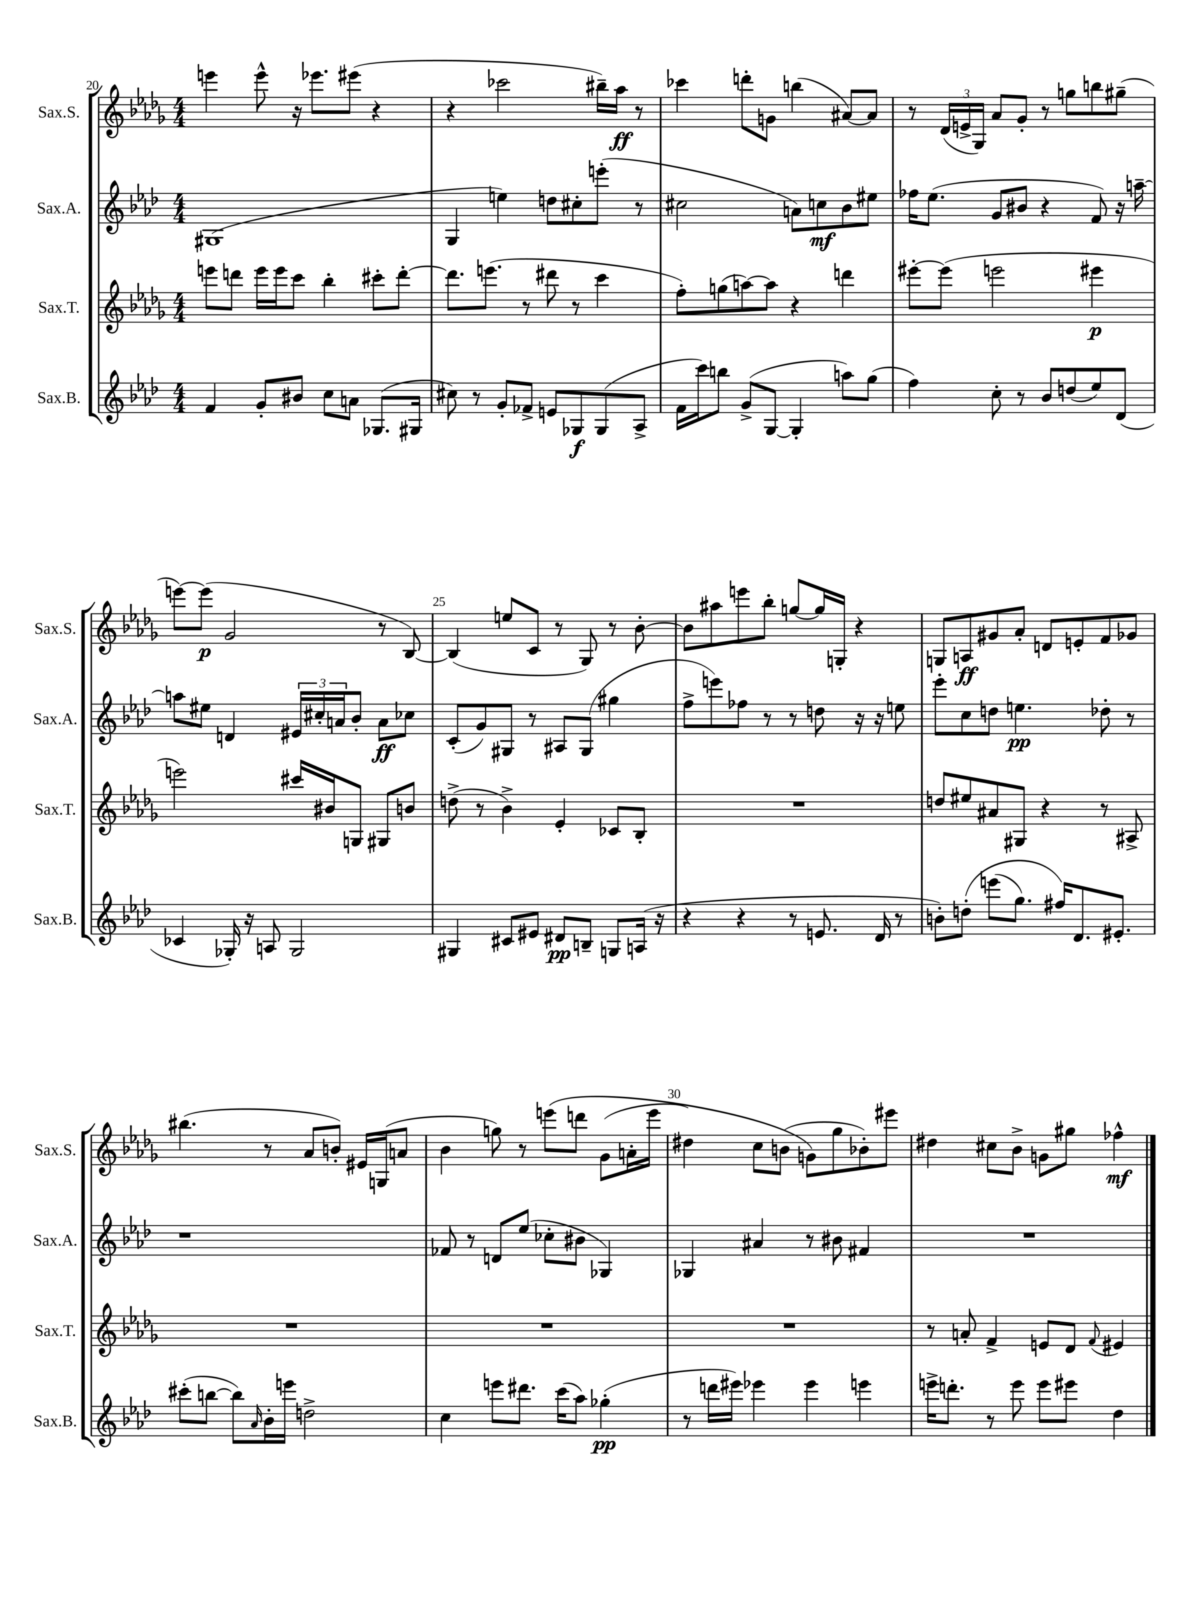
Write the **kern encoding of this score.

**kern	**dynam	**kern	**dynam	**kern	**dynam	**kern	**dynam
*part4	*part4	*part3	*part3	*part2	*part2	*part1	*part1
*staff4	*staff4	*staff3	*staff3	*staff2	*staff2	*staff1	*staff1
*I"Sax.B.	*	*I"Sax.T.	*	*I"Sax.A.	*	*I"Sax.S.	*
*I'Sax.B.	*	*I'Sax.T.	*	*I'Sax.A.	*	*I'Sax.S.	*
*clefG2	*	*clefG2	*	*clefG2	*	*clefG2	*
*k[b-e-a-d-]	*	*k[b-e-a-d-g-]	*	*k[b-e-a-d-]	*	*k[b-e-a-d-g-]	*
*M4/4	*	*M4/4	*	*M4/4	*	*M4/4	*
=20	=20	=20	=20	=20	=20	=20	=20
4f/	.	8eeen\L	.	(1G#X	.	4eeen\	.
.	.	8dddn\J	.	.	.	.	.
8g'/L	.	16eee\LL	.	.	.	8eee^^\	.
.	.	16eee\J	.	.	.	.	.
8b#X/J	.	8ccc\J	.	.	.	16r	.
.	.	.	.	.	.	8.eee-X\L	.
8cc\L	.	4bb-'\	.	.	.	.	.
8an\J	.	.	.	.	.	(8eee#X\J	.
(8.G-X/L	.	8ccc#X'\L	.	.	.	4r	.
.	.	[8ddd'\J	.	.	.	.	.
16G#X/Jk	.	.	.	.	.	.	.
=21	=21	=21	=21	=21	=21	=21	=21
8cc#X\)	.	8.ddd\L]	.	4G/	.	4r	.
8r	.	.	.	.	.	.	.
.	.	(8.eeen\J	.	.	.	.	.
8g'/L	.	.	.	4een\)	.	2ccc-X\	.
8f-X^/J	.	8r	.	.	.	.	.
8en/L	.	8ddd#X\	.	8ddn\L	.	.	.
8G-X/	f	8r	.	8cc#X'\	.	.	.
(8G-/	.	4ccc\	.	(8eeen'\J	.	16bb#X~\LL)	.
.	.	.	.	.	.	16aa-\JJ	ff
8A-^/J	.	.	.	8r	.	8r	.
=22	=22	=22	=22	=22	=22	=22	=22
16f\LL	.	8ff'\L)	.	2cc#X\	.	4ccc-X\	.
16ccc\J)	.	.	.	.	.	.	.
8bbn\J	.	(8ggn\	.	.	.	.	.
(8g^/L	.	[8aan\)	.	.	.	8dddn'\L	.
[8G/J	.	8aa\J]	.	.	.	8gn\J	.
4G'/]	.	4r	.	8an\L)	.	(4bbn\	.
.	.	.	.	8ccn\	mf	.	.
8aan\L)	.	4dddn\	.	8b-\	.	[8a#X/L)	.
(8gg\J	.	.	.	8ee#X\J	.	8a#/J]	.
=23	=23	=23	=23	=23	=23	=23	=23
4ff\)	.	[8eee#X'\L	.	16ff-X\KL	.	8r	.
.	.	.	.	(8.ee-\J	.	.	.
.	.	(8eee#\J]	.	.	.	(24d-/LL	.
.	.	.	.	.	.	24en^/	.
.	.	.	.	.	.	24G-/JJ)	.
8cc'\	.	2eeen\	.	8g/L	.	8a-/L	.
8r	.	.	.	8b#X/J	.	8g-'/J	.
8b-/L	.	.	.	4r	.	8r	.
(8ddn/	.	.	.	.	.	8ggn\L	.
8ee-/)	.	4eee#X\	p	8f/)	.	8bbn\	.
(8d-/J	.	.	.	16r	.	(8gg#X~\J	.
.	.	.	.	[16aan~\	.	.	.
!!LO:LB:g=z
=24	=24	=24	=24	=24	=24	=24	=24
4c-X/	.	2eeen\)	.	8aan\L]	.	[8eeen\L)	.
.	.	.	.	8ee#X\J	.	(8eee\J]	p
16G-X'/)	.	.	.	4dn/	.	2g-/	.
16r	.	.	.	.	.	.	.
8An/	.	.	.	.	.	.	.
2G-/	.	16ccc#X/LL	.	24e#X/LL	.	.	.
.	.	.	.	24cc#X'/	.	.	.
.	.	16b#X/J	.	.	.	.	.
.	.	.	.	24an/J	.	.	.
.	.	8Gn/J	.	8b-'/J	.	.	.
.	.	8G#X/L	.	8a\L	ff	8r	.
.	.	8bn/J	.	8cc-X\J	.	[8B-/)	.
=25	=25	=25	=25	=25	=25	=25	=25
4G#X/	.	(8ddn^\	.	(8c'/L	.	(4B-/]	.
.	.	8r	.	8g/)	.	.	.
8c#X/L	.	4b-^\)	.	8G#X/J	.	8een/L	.
8e#X/J	.	.	.	8r	.	8c/J	.
8d#X/L	pp	4e-'/	.	8A#X/L	.	8r	.
8Bn~/J	.	.	.	(8G#/J	.	8G-/)	.
8Gn/L	.	8c-X/L	.	4gg#X\	.	8r	.
(16An/Jk	.	8B-'/J	.	.	.	[8b-'\	.
16r	.	.	.	.	.	.	.
=26	=26	=26	=26	=26	=26	=26	=26
4r	.	1r	.	8ff^\L	.	8b-\L]	.
.	.	.	.	8eeen\)	.	8aa#X\	.
4r	.	.	.	8ff-X\J	.	8eeen\	.
.	.	.	.	8r	.	8bb-'\J	.
8r	.	.	.	8r	.	[8ggn/L	.
8.en/	.	.	.	8ddn\	.	16gg/L]	.
.	.	.	.	.	.	16Gn'/JJ	.
.	.	.	.	16r	.	4r	.
16d-/	.	.	.	16r	.	.	.
8r	.	.	.	8een\	.	.	.
=27	=27	=27	=27	=27	=27	=27	=27
8bn'\L)	.	8ddn/L	.	8eee-'\L	.	8Gn/L	.
(8ddn'\J	.	8ee#X/	.	8cc\	.	8An/	ff
(8eeen\L	.	8a#X/	.	8ddn\J	.	8g#X/	.
8.gg\J)	.	8G#X/J	.	4.een\	pp	8a-'/J	.
.	.	4r	.	.	.	8dn/L	.
16ff#X/KL)	.	.	.	.	.	.	.
8.d-/	.	.	.	.	.	8en'/	.
.	.	8r	.	8dd-X'\	.	8f/	.
8.e#X'/J	.	.	.	.	.	.	.
.	.	8A#X^/	.	8r	.	8g-X/J	.
!!LO:LB:g=z
=28	=28	=28	=28	=28	=28	=28	=28
(8ccc#X'\L	.	1r	.	1r	.	(4.bb#X\	.
[8bbn\J	.	.	.	.	.	.	.
8bb\L])	.	.	.	.	.	.	.
16qqa-/	.	.	.	.	.	.	.
16b-'\L	.	.	.	.	.	8r	.
16eeen\JJ	.	.	.	.	.	.	.
2ddn^\	.	.	.	.	.	8a-/L	.
.	.	.	.	.	.	8bn'/J)	.
.	.	.	.	.	.	16e#X/LL	.
.	.	.	.	.	.	(16Gn/J	.
.	.	.	.	.	.	8an/J	.
=29	=29	=29	=29	=29	=29	=29	=29
4cc\	.	1r	.	8f-X/	.	4b-\	.
.	.	.	.	8r	.	.	.
8eeen\L	.	.	.	8dn/L	.	8ggn\)	.
8.ddd#X\J	.	.	.	(8ee-/J	.	8r	.
.	.	.	.	8cc-X'\L	.	(8eeen\L	.
(16ccc\KL	.	.	.	.	.	.	.
8aa-\J)	.	.	.	8b#X\J	.	8dddn\J	.
(4gg-X'\	pp	.	.	4G-X/)	.	(8g-\L	.
.	.	.	.	.	.	16an'\L	.
.	.	.	.	.	.	16eee\JJ	.
=30	=30	=30	=30	=30	=30	=30	=30
8r	.	1r	.	4G-X/	.	4dd#X\)	.
16dddn\LL	.	.	.	.	.	.	.
16eee#X\JJ)	.	.	.	.	.	.	.
4eee-X\	.	.	.	4a#X/	.	8cc\L	.
.	.	.	.	.	.	(8bn\J	.
4eee-\	.	.	.	8r	.	8gn\L)	.
.	.	.	.	8b#X\	.	8gg-\	.
4eeen\	.	.	.	4f#X/	.	8b-X'\)	.
.	.	.	.	.	.	8eee#X\J	.
=31	=31	=31	=31	=31	=31	=31	=31
16eeen^\KL	.	8r	.	1r	.	4dd#X\	.
8.dddn'\J	.	.	.	.	.	.	.
.	.	8an'/	.	.	.	.	.
8r	.	4f^/	.	.	.	8cc#X\L	.
8eee\	.	.	.	.	.	8b-^\J	.
8eee\L	.	8en/L	.	.	.	8gn\L	.
8eee#X\J	.	8d-/J	.	.	.	8gg#X\J	.
.	.	8qqf/	.	.	.	.	.
4dd-\	.	4e#X/	.	.	.	4ff-X^^\	mf
==	==	==	==	==	==	==	==
*-	*-	*-	*-	*-	*-	*-	*-
